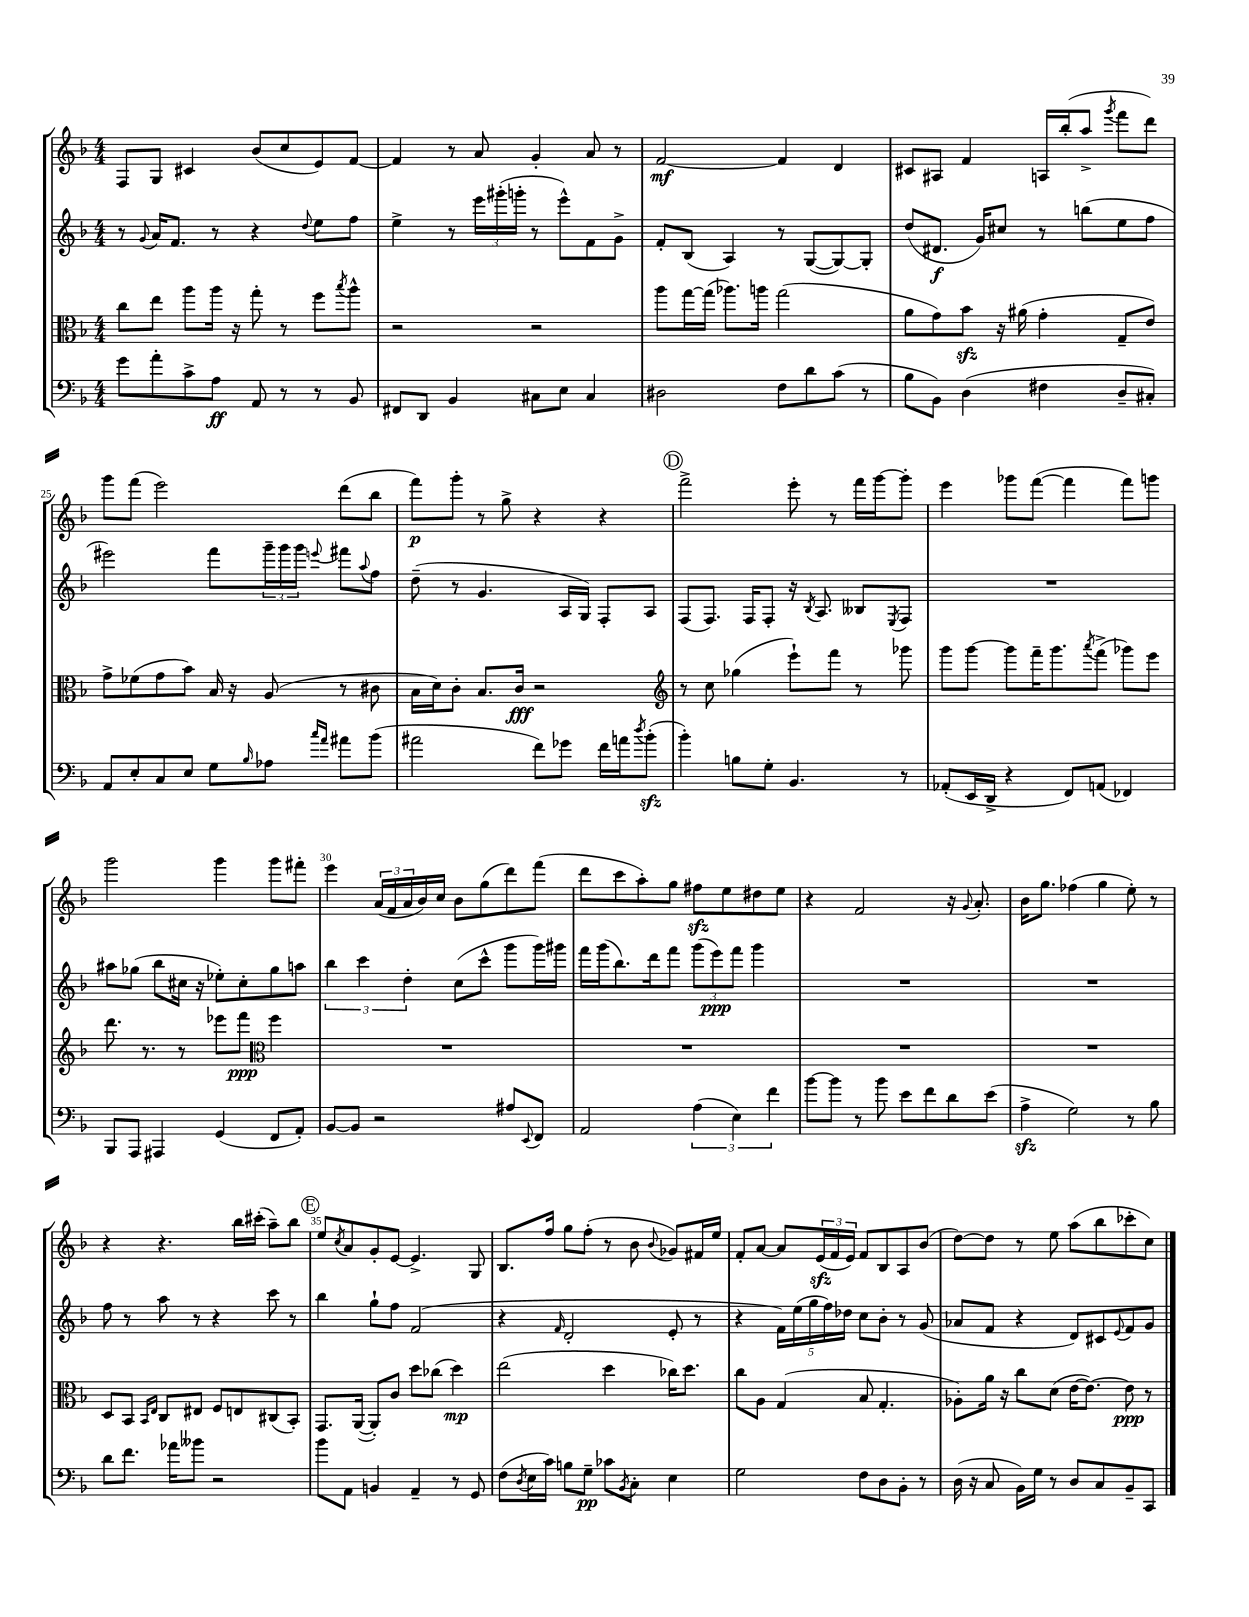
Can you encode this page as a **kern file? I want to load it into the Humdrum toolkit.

**kern	**dynam	**kern	**dynam	**kern	**dynam	**kern	**dynam
*part4	*part4	*part3	*part3	*part2	*part2	*part1	*part1
*staff4	*staff4	*staff3	*staff3	*staff2	*staff2	*staff1	*staff1
*clefF4	*	*clefC3	*	*clefG2	*	*clefG2	*
*k[b-]	*	*k[b-]	*	*k[b-]	*	*k[b-]	*
*M4/4	*	*M4/4	*	*M4/4	*	*M4/4	*
=21	=21	=21	=21	=21	=21	=21	=21
8g\L	.	8cc\L	.	8r	.	8F/L	.
.	.	.	.	8qqg/	.	.	.
8a'\	.	8ee\J	.	16a/KL	.	8G/J	.
.	.	.	.	8.f/J	.	.	.
8c^\	.	8aa\L	.	.	.	4c#X/	.
8A\J	ff	16aa\Jk	.	8r	.	.	.
.	.	16r	.	.	.	.	.
8AA/	.	8gg'\	.	4r	.	(8b-/L	.
8r	.	8r	.	.	.	8cc/	.
.	.	.	.	8qqdd/	.	.	.
8r	.	8ff\L	.	8ee\L	.	8e/)	.
.	.	8qbb-/	.	.	.	.	.
8BB-/	.	8aa^^\J	.	8ff\J	.	[8f/J	.
=22	=22	=22	=22	=22	=22	=22	=22
8FF#X/L	.	2r	.	4ee^\	.	4f/]	.
8DD/J	.	.	.	.	.	.	.
4BB-/	.	.	.	8r	.	8r	.
.	.	.	.	24eee\LL	.	8a/	.
.	.	.	.	(24ggg#X'\	.	.	.
.	.	.	.	24gggn'\JJ	.	.	.
8C#X\L	.	2r	.	8r	.	4g'/	.
8E\J	.	.	.	8eee^^\L)	.	.	.
4C#/	.	.	.	8f\	.	8a/	.
.	.	.	.	8g^\J	.	8r	.
=23	=23	=23	=23	=23	=23	=23	=23
2D#X\	.	8aa\L	.	8f'/L	.	[2f/	mf
.	.	[16gg\L	.	(8B-/J	.	.	.
.	.	(16gg\JJ]	.	.	.	.	.
.	.	8.aa-X\L)	.	4A/)	.	.	.
.	.	16aan\Jk	.	.	.	.	.
8F\L	.	(2gg\	.	8r	.	4f/]	.
8d\	.	.	.	([8G/L	.	.	.
(8c\J	.	.	.	8G/_)	.	4d/	.
8r	.	.	.	8G'/J]	.	.	.
=24	=24	=24	=24	=24	=24	=24	=24
8B-\L	.	8a\L	.	(8dd/L	.	8c#X/L	.
8BB-\J)	.	8g\)	.	8.d#X/J	f	8A#X/J	.
(4D\	.	8b-zz\J	.	.	.	4f/	.
.	.	.	.	16g/KL)	.	.	.
.	.	16r	.	8cc#X/J	.	.	.
.	.	(16a#X\	.	.	.	.	.
4F#X\	.	4g'\	.	8r	.	16An/LL	.
.	.	.	.	.	.	(16bb-'/J	.
.	.	.	.	(8bbn\L	.	8aa^/J	.
.	.	.	.	.	.	8qggg/	.
8D~/L	.	8G~/L	.	8ee\	.	8fff\L	.
8C#X'/J)	.	8e/J)	.	8ff\J	.	8ddd\J)	.
!!LO:LB:g=z
=25	=25	=25	=25	=25	=25	=25	=25
8AA/L	.	8g^\L	.	2eee#X\)	.	8ggg\L	.
8E'/	.	(8f-X\	.	.	.	(8fff\J	.
8C/	.	8g\	.	.	.	2eee\)	.
8E/J	.	8b-\J)	.	.	.	.	.
8G\L	.	16B-/	.	8fff\L	.	.	.
.	.	16r	.	.	.	.	.
16qqB-/	.	.	.	.	.	.	.
8A-X\J	.	(8A/	.	24ggg~\L	.	.	.
.	.	.	.	24ggg\	.	.	.
.	.	.	.	24ggg\JJ	.	.	.
16qqcc/LL	.	.	.	.	.	.	.
16qqa/JJ	.	.	.	8qqeeen/	.	.	.
8a#X\L	.	8r	.	8fff#X\L	.	(8ddd\L	.
.	.	.	.	8qqaa/	.	.	.
(8b-\J	.	8c#X\	.	8ff\J	.	8bb-\J	.
=26	=26	=26	=26	=26	=26	=26	=26
2a#X\	.	16B-\LL	.	(8dd~\	.	8fff\L)	p
.	.	16d\J)	.	.	.	.	.
.	.	8c'\J	.	8r	.	8ggg'\J	.
.	.	8.B-/L	.	4.g/	.	8r	.
.	.	.	.	.	.	8gg^\	.
.	.	16c/Jk	fff	.	.	.	.
8f\L)	.	2r	.	.	.	4r	.
8g-X\J	.	.	.	16A/LL	.	.	.
.	.	.	.	16G/JJ)	.	.	.
16f\LL	.	.	.	8F'/L	.	4r	.
16an\J	.	.	.	.	.	.	.
8qdd/	.	.	.	.	.	.	.
(8b-zz'\J	.	.	.	8A/J	.	.	.
!!LO:REH:place=s1:t=D
=27	=27	=27	=27	=27	=27	=27	=27
*	*	*clefG2	*	*	*	*	*
4b-'\)	.	8r	.	(8F/L	.	2fff^\	.
.	.	8cc\	.	8.F/J)	.	.	.
8Bn\L	.	(4gg-X\	.	.	.	.	.
.	.	.	.	16F/KL	.	.	.
8G'\J	.	.	.	8F'/J	.	.	.
4.BB-/	.	8eee`\L)	.	16r	.	8eee'\	.
.	.	.	.	8qB-/	.	.	.
.	.	.	.	8.A/	.	.	.
.	.	8fff\J	.	.	.	8r	.
.	.	8r	.	8B--X/L	.	16fff\LL	.
.	.	.	.	.	.	[16ggg\J	.
.	.	.	.	8qE/	.	.	.
8r	.	8ggg-X\	.	8F/J	.	8ggg'\J]	.
=28	=28	=28	=28	=28	=28	=28	=28
(8AA-X'/L	.	8ggg\L	.	1r	.	4eee\	.
16EE/L	.	[8ggg\J	.	.	.	.	.
16DD^/JJ	.	.	.	.	.	.	.
4r	.	8ggg\L]	.	.	.	8ggg-X\L	.
.	.	16fff~\K	.	.	.	([8fff\J	.
.	.	8.ggg\	.	.	.	.	.
8FF/L)	.	.	.	.	.	4fff\]	.
.	.	8qaaa/	.	.	.	.	.
(8AAn/J	.	(8fff^\J	.	.	.	.	.
4FF-X/)	.	8ggg-X\L)	.	.	.	8fff\L)	.
.	.	8eee\J	.	.	.	8gggn\J	.
!!LO:LB:g=z
=29	=29	=29	=29	=29	=29	=29	=29
8BBB-/L	.	8.ddd\	.	8aa#X\L	.	2ggg\	.
8AAA/J	.	.	.	(8gg-X\J	.	.	.
.	.	8.r	.	.	.	.	.
4AAA#X/	.	.	.	8bb-\L	.	.	.
.	.	8r	.	16cc#X\Jk	.	.	.
.	.	.	.	16r	.	.	.
(4GG/	.	8eee-X\L	.	8ee-X'\L)	.	4ggg\	.
.	.	8fff\J	ppp	8cc#'\	.	.	.
*	*	*clefC3	*	*	*	*	*
8FF/L	.	4ff\	.	8gg-\	.	8ggg\L	.
8AA'/J)	.	.	.	8aan\J	.	8fff#X'\J	.
=30	=30	=30	=30	=30	=30	=30	=30
[8BB-/L	.	1r	.	6bb-\	.	4eee\	.
8BB-/J]	.	.	.	.	.	.	.
.	.	.	.	6ccc\	.	.	.
2r	.	.	.	.	.	(24a/LL	.
.	.	.	.	.	.	24f/	.
.	.	.	.	6dd'\	.	24a/	.
.	.	.	.	.	.	16b-/)	.
.	.	.	.	.	.	16cc/JJ	.
.	.	.	.	(8cc\L	.	8b-\L	.
.	.	.	.	8ccc^^\J	.	(8gg\	.
8A#X/L	.	.	.	8ggg\L	.	8ddd\)	.
8qqEE/	.	.	.	.	.	.	.
8FF/J	.	.	.	16ggg\L)	.	(8fff\J	.
.	.	.	.	16ggg#X\JJ	.	.	.
=31	=31	=31	=31	=31	=31	=31	=31
2AA/	.	1r	.	16fff\LL	.	8ddd\L	.
.	.	.	.	(16ggg\J	.	.	.
.	.	.	.	8.bb-\)	.	8ccc\	.
.	.	.	.	.	.	8aa'\)	.
.	.	.	.	16ddd\k	.	.	.
.	.	.	.	8fff\J	.	8gg\J	.
(6A\	.	.	.	(12ggg\L	.	8ff#Xzz\L	.
.	.	.	.	12eee\)	ppp	.	.
.	.	.	.	.	.	8ee\	.
6E\)	.	.	.	12fff\J	.	.	.
.	.	.	.	4ggg\	.	8dd#X\	.
6f\	.	.	.	.	.	.	.
.	.	.	.	.	.	8ee\J	.
=32	=32	=32	=32	=32	=32	=32	=32
[8b-\L	.	1r	.	1r	.	4r	.
8b-\J]	.	.	.	.	.	.	.
8r	.	.	.	.	.	2f/	.
8b-\	.	.	.	.	.	.	.
8e\L	.	.	.	.	.	.	.
8f\	.	.	.	.	.	.	.
8d\	.	.	.	.	.	16r	.
.	.	.	.	.	.	8qqg/	.
.	.	.	.	.	.	8.a'/	.
(8e\J	.	.	.	.	.	.	.
=33	=33	=33	=33	=33	=33	=33	=33
4Azz^\	.	1r	.	1r	.	16b-\KL	.
.	.	.	.	.	.	8.gg\J	.
2G\)	.	.	.	.	.	(4ff-X\	.
.	.	.	.	.	.	4gg\	.
8r	.	.	.	.	.	8ee'\)	.
8B-\	.	.	.	.	.	8r	.
!!LO:LB:g=z
=34	=34	=34	=34	=34	=34	=34	=34
8d\L	.	8D/L	.	8ff\	.	4r	.
8.f\J	.	8BB-/J	.	8r	.	.	.
.	.	16qqBB-/LL	.	.	.	.	.
.	.	16qqE/JJ	.	.	.	.	.
.	.	8C/L	.	8aa\	.	4.r	.
16a-X\KL	.	.	.	.	.	.	.
8b--X\J	.	8E#X/J	.	8r	.	.	.
2r	.	8F/L	.	4r	.	.	.
.	.	8En/	.	.	.	16bb-\LL	.
.	.	.	.	.	.	(16ccc#X'\JJ	.
.	.	(8C#X/	.	8ccc\	.	8aa~\L)	.
.	.	8BB-'/J)	.	8r	.	8bb-\J	.
!!LO:REH:place=s1:t=E
=35	=35	=35	=35	=35	=35	=35	=35
8b-\L	.	8.GG/L	.	4bb-\	.	8ee/L	.
.	.	.	.	.	.	8qcc/	.
8AA\J	.	.	.	.	.	8a/	.
.	.	([16AA/Jk	.	.	.	.	.
4BBn/	.	8AA'/L])	.	8gg`\L	.	8g'/	.
.	.	8c/J	.	8ff\J	.	[8e/J	.
4AA~/	.	8dd\L	.	(2f/	.	4.e^/]	.
.	.	(8cc-X\J	.	.	.	.	.
8r	.	4dd\)	mp	.	.	.	.
8GG/	.	.	.	.	.	8G/	.
=36	=36	=36	=36	=36	=36	=36	=36
(8F\L	.	(2ee\	.	4r	.	8.B-/L	.
8qD/	.	.	.	.	.	.	.
16E\L	.	.	.	.	.	.	.
16c\JJ)	.	.	.	.	.	16ff/Jk	.
.	.	.	.	16qqf/	.	.	.
8Bn\L	.	.	.	2d'/	.	8gg\L	.
8G~\J	pp	.	.	.	.	(8ff'\J	.
8c-X\L	.	4dd\	.	.	.	8r	.
8qBB-/	.	.	.	.	.	.	.
8C'\J	.	.	.	.	.	8b-\	.
.	.	.	.	.	.	8qqb-/	.
4E\	.	16cc-X\KL)	.	8e'/	.	8g-X/L)	.
.	.	8.dd\J	.	.	.	.	.
.	.	.	.	8r	.	16f#X/L	.
.	.	.	.	.	.	16ee/JJ	.
=37	=37	=37	=37	=37	=37	=37	=37
2G\	.	8cc\L	.	4r	.	8f'/L	.
.	.	8A\J	.	.	.	[8a/J	.
.	.	(4G/	.	20f\LL)	.	8a/L]	.
.	.	.	.	(20ee\	.	.	.
.	.	.	.	20gg\	.	.	.
.	.	.	.	.	.	(24ezz/L	.
.	.	.	.	20ff\)	.	.	.
.	.	.	.	.	.	24f/	.
.	.	.	.	20dd-X\JJ	.	.	.
.	.	.	.	.	.	24e/JJ)	.
8F\L	.	8B-/	.	8cc\L	.	8f/L	.
8D\	.	4.G'/	.	8b-'\J	.	8B-/	.
8BB-'\J	.	.	.	8r	.	8A/	.
8r	.	.	.	(8g/	.	(8b-/J	.
=38	=38	=38	=38	=38	=38	=38	=38
(16D\	.	8A-X'\L)	.	8a-X/L	.	[8dd\L)	.
16r	.	.	.	.	.	.	.
8C/	.	16a\Jk	.	8f/J	.	8dd\J]	.
.	.	16r	.	.	.	.	.
16BB-\LL)	.	8cc\L	.	4r	.	8r	.
16G\JJ	.	.	.	.	.	.	.
8r	.	(8d\J	.	.	.	8ee\	.
8D/L	.	[16e\KL	.	8d/L)	.	(8aa\L	.
.	.	8.e\J_)	.	.	.	.	.
8C/	.	.	.	8c#X/	.	8bb-\	.
.	.	.	.	8qqe/	.	.	.
8BB-~/	.	8e\]	ppp	8f/	.	8ccc-X'\	.
8CC/J	.	8r	.	8g/J	.	8cc\J)	.
==	==	==	==	==	==	==	==
*-	*-	*-	*-	*-	*-	*-	*-
